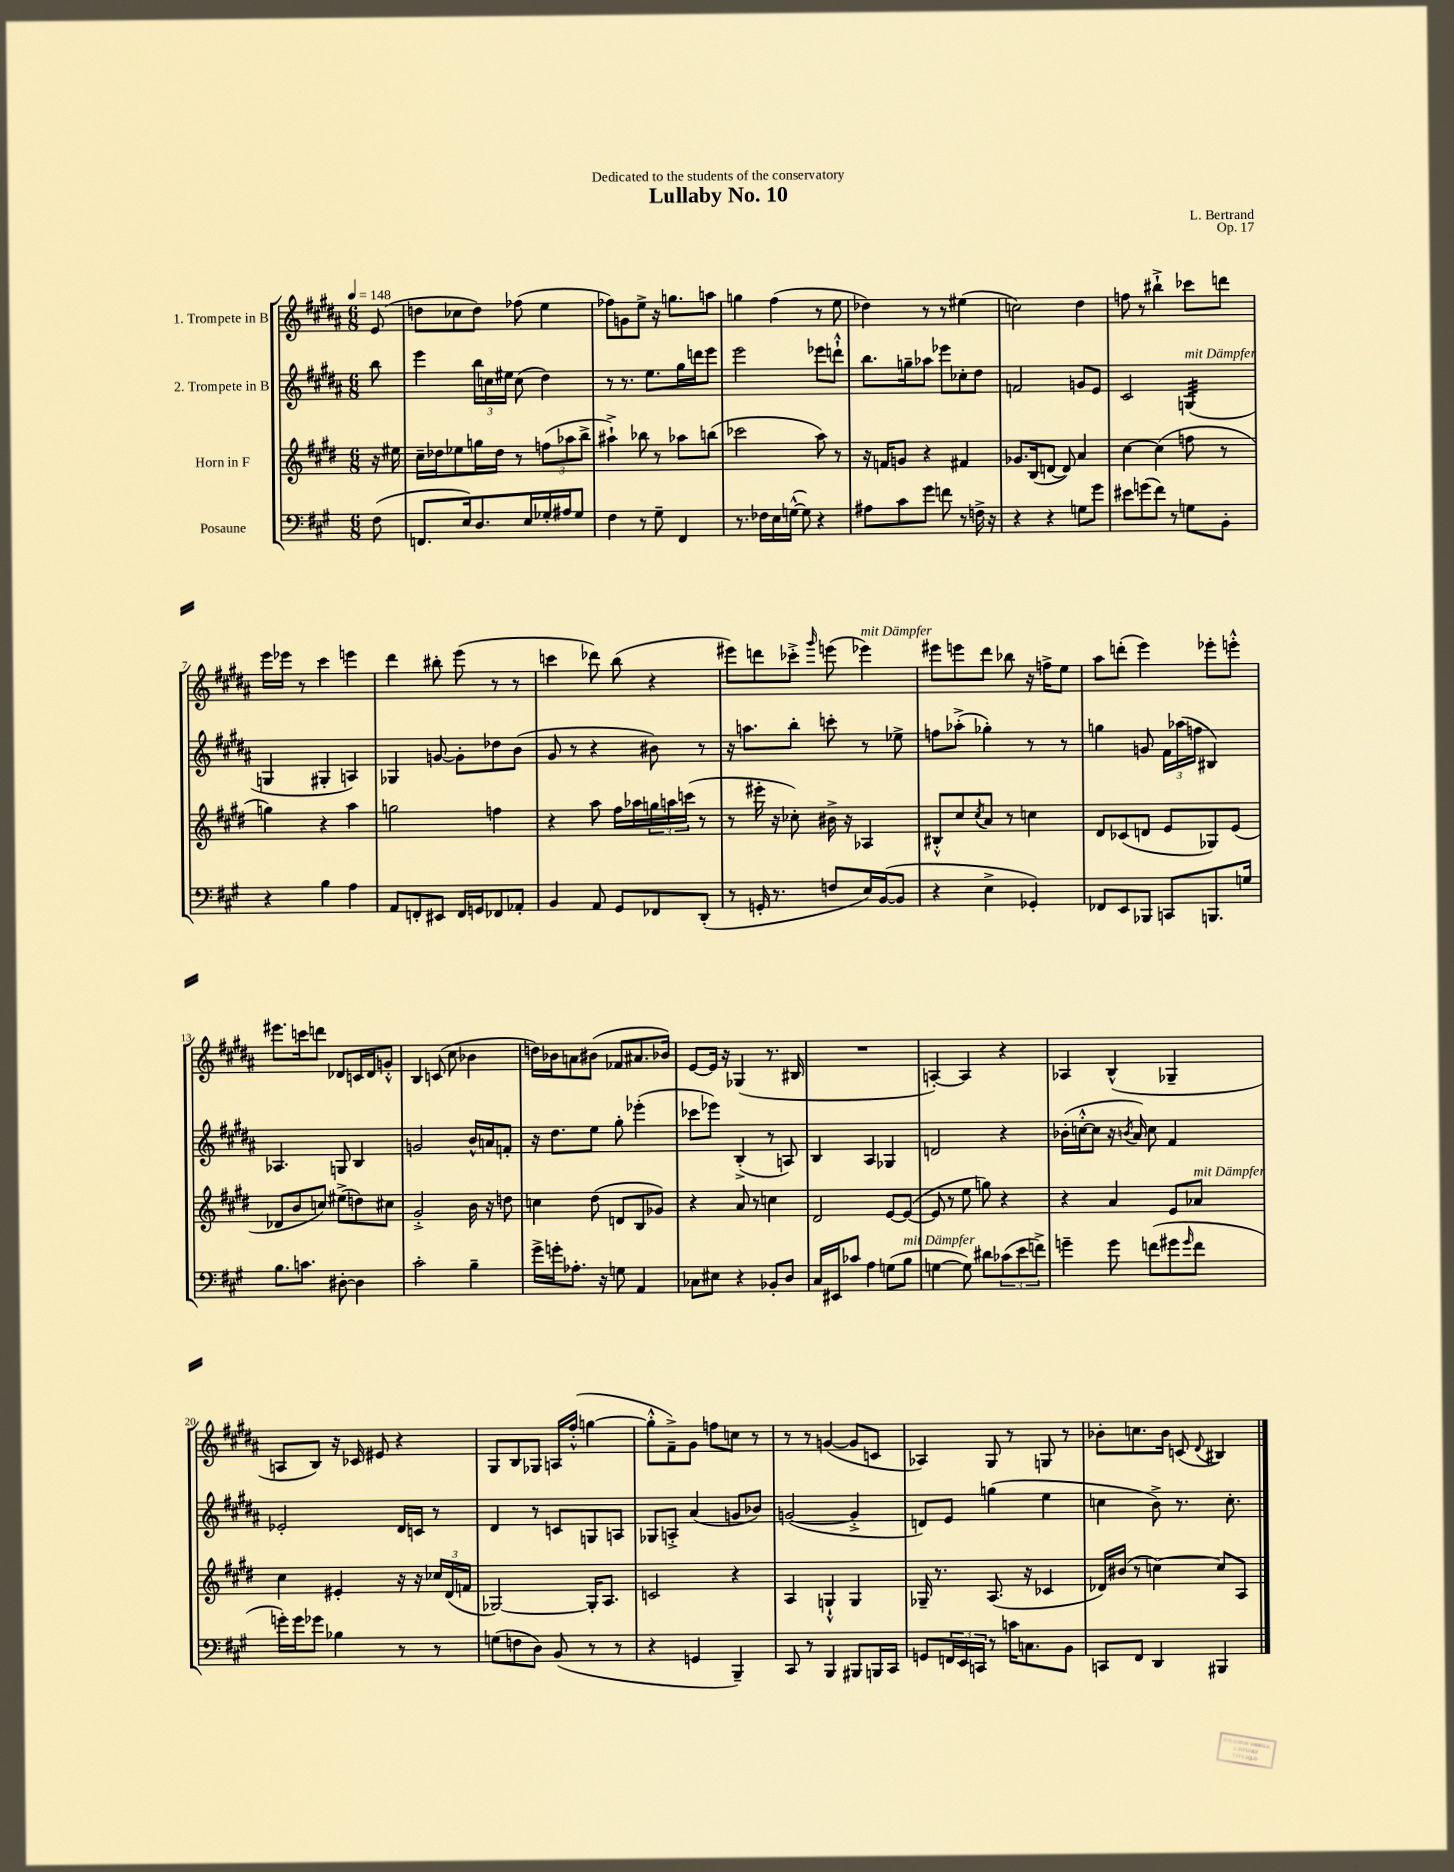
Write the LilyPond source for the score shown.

\header { title = "Lullaby No. 10" composer = "L. Bertrand" dedication = "Dedicated to the students of the conservatory" opus = "Op. 17" }
<<
\new StaffGroup <<
\new Staff = "s0" \with { instrumentName = "1. Trompete in B" } {
    \clef treble \key b \major \numericTimeSignature \time 6/8 \partial 8 \tempo 4 = 148
    e'8( |
    d''8 ces''8 d''8) fes''8( e''4 |
    fes''8) g'8 e''8-> r16 g''8. a''8 |
    g''4 fis''4( r8 e''8 |
    des''4) r8 r8 eis''4( |
    c''2) dis''4 |
    f''8 r8 bis''4-!-> ces'''8 d'''8 |
    e'''16 ees'''16 r8 cis'''4 e'''4 |
    dis'''4 bis''8-. e'''8( r8 r8 |
    c'''4 des'''8) b''8( r4 |
    eis'''8) d'''8 ces'''8-.-> \grace { gis'''16 } e'''8( ees'''4^\markup { \italic "mit Dämpfer" }) |
    eis'''8 e'''8 dis'''8 bes''8 r16 f''16-> e''8 |
    ais''8 d'''8-.( e'''4) ees'''8-. e'''8-.-^ |
    eis'''8. c'''16 d'''8 des'8 c'16 des'16 g'8-.-^ |
    b4 c'8( cis''8 bes'4 |
    d''16) bes'16 a'8 bis'8( fes'8 ais'8. bes'16) |
    e'8~ e'16 r16 ges4( r8. bis16 |
    R2. |
    a4~-.) a4 r4 |
    aes4 b4-^( ges4-- |
    a8 b8) r16 ces'16 eis'8 r4 |
    gis8 b8 ges8 a16 fis''16-.-^( g''4~ |
    g''8-.-^ fis'8--->) gis'8 f''8 c''8 r8 |
    r8 r8 g'4~( g'8 c'8 |
    aes4) gis8 r8 g8 r8 |
    bes'8-. c''8. bes'16 c'8( \appoggiatura { dis'8 } bis4) \bar "|." |
}
\new Staff = "s1" \with { instrumentName = "2. Trompete in B" } {
    \clef treble \key b \major \numericTimeSignature \time 6/8 \partial 8
    b''8 |
    e'''4 \tuplet 3/2 { b''16 c''16 eis''16 } c''8( dis''4) |
    r8 r8. e''8. gis''16 d'''16 e'''8 |
    e'''2 ees'''8 d'''8-!-^ |
    b''8. g''16-- aes''8 ees'''8 ces''8-. dis''8 |
    f'2 g'8 e'8 |
    cis'2 g4:32^\markup { \italic "mit Dämpfer" }( |
    g4 gis4-. a4) |
    ges4 g'8~ g'8-. des''8 b'8( |
    gis'8 r8 r4 bis'8) r8 |
    r16 a''8. b''8-. c'''8-. r8 ees''8-> |
    f''8 aes''8-.->( ges''4-.) r8 r8 |
    g''4 g'8 \tuplet 3/2 { fis'16 aes''16( f''16 } bis4) |
    aes4. g8 b4 |
    g'2 b'16-^ a'16 f'8-. |
    r16 dis''8. e''8 gis''8-. ees'''4-.( |
    ces'''8 ees'''8) b4-.->( r8 a8) |
    b4 ais4 ges4 |
    d'2 r4 |
    bes'16-.( c''16~-.-^ c''8 r16 \acciaccatura { b'8 } ais'16) c''8 fis'4 |
    ees'2-. dis'16 c'16 r8 |
    dis'4 r8 c'8 g8 a8 |
    ges8 a8-.-> ais'4( g'8 bes'8) |
    g'2~( g'4-.-> |
    d'8) e'8 g''4( e''4 |
    c''4 b'8->) r8. c''8.-. \bar "|." |
}
\new Staff = "s2" \with { instrumentName = "Horn in F" } {
    \clef treble \key e \major \numericTimeSignature \time 6/8 \partial 8
    r16 eis''16 |
    cis''16-- des''16 ees''8 g''16 des''16 r8 \tuplet 3/2 { f''8( aes''8 b''8-> } |
    ais''4-!->) bes''8 r8 aes''8 b''8( |
    ces'''2 a''8) r8 |
    r16 f'16 g'8 r4 fis'4 |
    ges'8. b16( d'8~ d'8) a'4 |
    cis''4~ cis''4( f''8 r8 |
    g''4) r4 a''4 |
    g''2 f''4 |
    r4 a''8 fis''16 aes''16 \tuplet 3/2 { g''16 a''16 c'''16( } r8 |
    r8 eis'''16-. r16 ces''8-.) bis'16-> r16 aes4 |
    bis8-.-^ cis''8 \acciaccatura { cis''8 } a'8 r8 c''4 |
    dis'8 ces'8( d'8 e'8 ges8) e'8( |
    des'8 b'8 c''8) eis''8->( d''8) cis''8 |
    gis'2-.-> b'16 r16 d''8 |
    c''4 dis''8( d'8 b8 ges'8) |
    r4 a'8 r8 c''4 |
    dis'2 e'8~ e'8~( |
    e'8 r8 e''8 g''8) r4 |
    r4 a'4 e'8 aes'8^\markup { \italic "mit Dämpfer" } |
    cis''4 eis'4-. r16 r16 \tuplet 3/2 { ces''16 dis'16( f'16 } |
    ges2~) ges16-. a8. |
    c'2 r4 |
    a4 g4-!-^ g4 |
    ges16-- r8. a8.( r16 ces'4 |
    des'16) bis'16( r8 c''4~) c''8 a8 \bar "|." |
}
\new Staff = "s3" \with { instrumentName = "Posaune" } {
    \clef bass \key a \major \numericTimeSignature \time 6/8 \partial 8
    fis8( |
    f,8. e16) d8. e16 ges16-. ais16 ges8 |
    fis4 r8 gis8-- fis,4 |
    r8. fes16 e16 g16~-^( g8) r4 |
    ais8 cis'8 gis'8 f'8 r8 f16-> r16 |
    r4 r4 g8 gis'8 |
    eis'8 g'8( fis'8) r8 g8 b,8-. |
    r4 b4 a4 |
    a,8 f,8-. eis,8 f,16 g,16 fes,8 aes,8-. |
    b,4 a,8 gis,8 fes,8 d,8-.( |
    r8 g,16-. r8. f8 e16) b,16~( b,8 |
    r4 e4-> ges,4-.) |
    fes,8 e,8 bes,,8 c,8 b,,8. g16 |
    b8. c'8. dis8~-. dis4 |
    cis'2-. b4-- |
    gis'16-> g'16-. aes8.-. r16 g8 a,4 |
    ces8 eis8 r4 bes,8-. d8 |
    cis16 eis,16 ces'8 a4 g8( b8^\markup { \italic "mit Dämpfer" } |
    g4~ g8) dis'8 \tuplet 3/2 { ces'8( e'8 f'8->) } |
    g'4-- g'8 f'8( gis'8 \grace { gis'16 } f'8 |
    g'16-.) g'16 ges'8 bes4 r8 r8 |
    g8( f8 d8) b,8( r8 r8 |
    r4 g,4 b,,4--) |
    cis,8 r8 b,,4 bis,,8 b,,16 cis,16 |
    g,8 \tuplet 3/2 { f,16 e,16 c,16 } r8 c'16 c8. b,8 |
    c,8 fis,8 d,4 bis,,4 \bar "|." |
}
>>
>>
